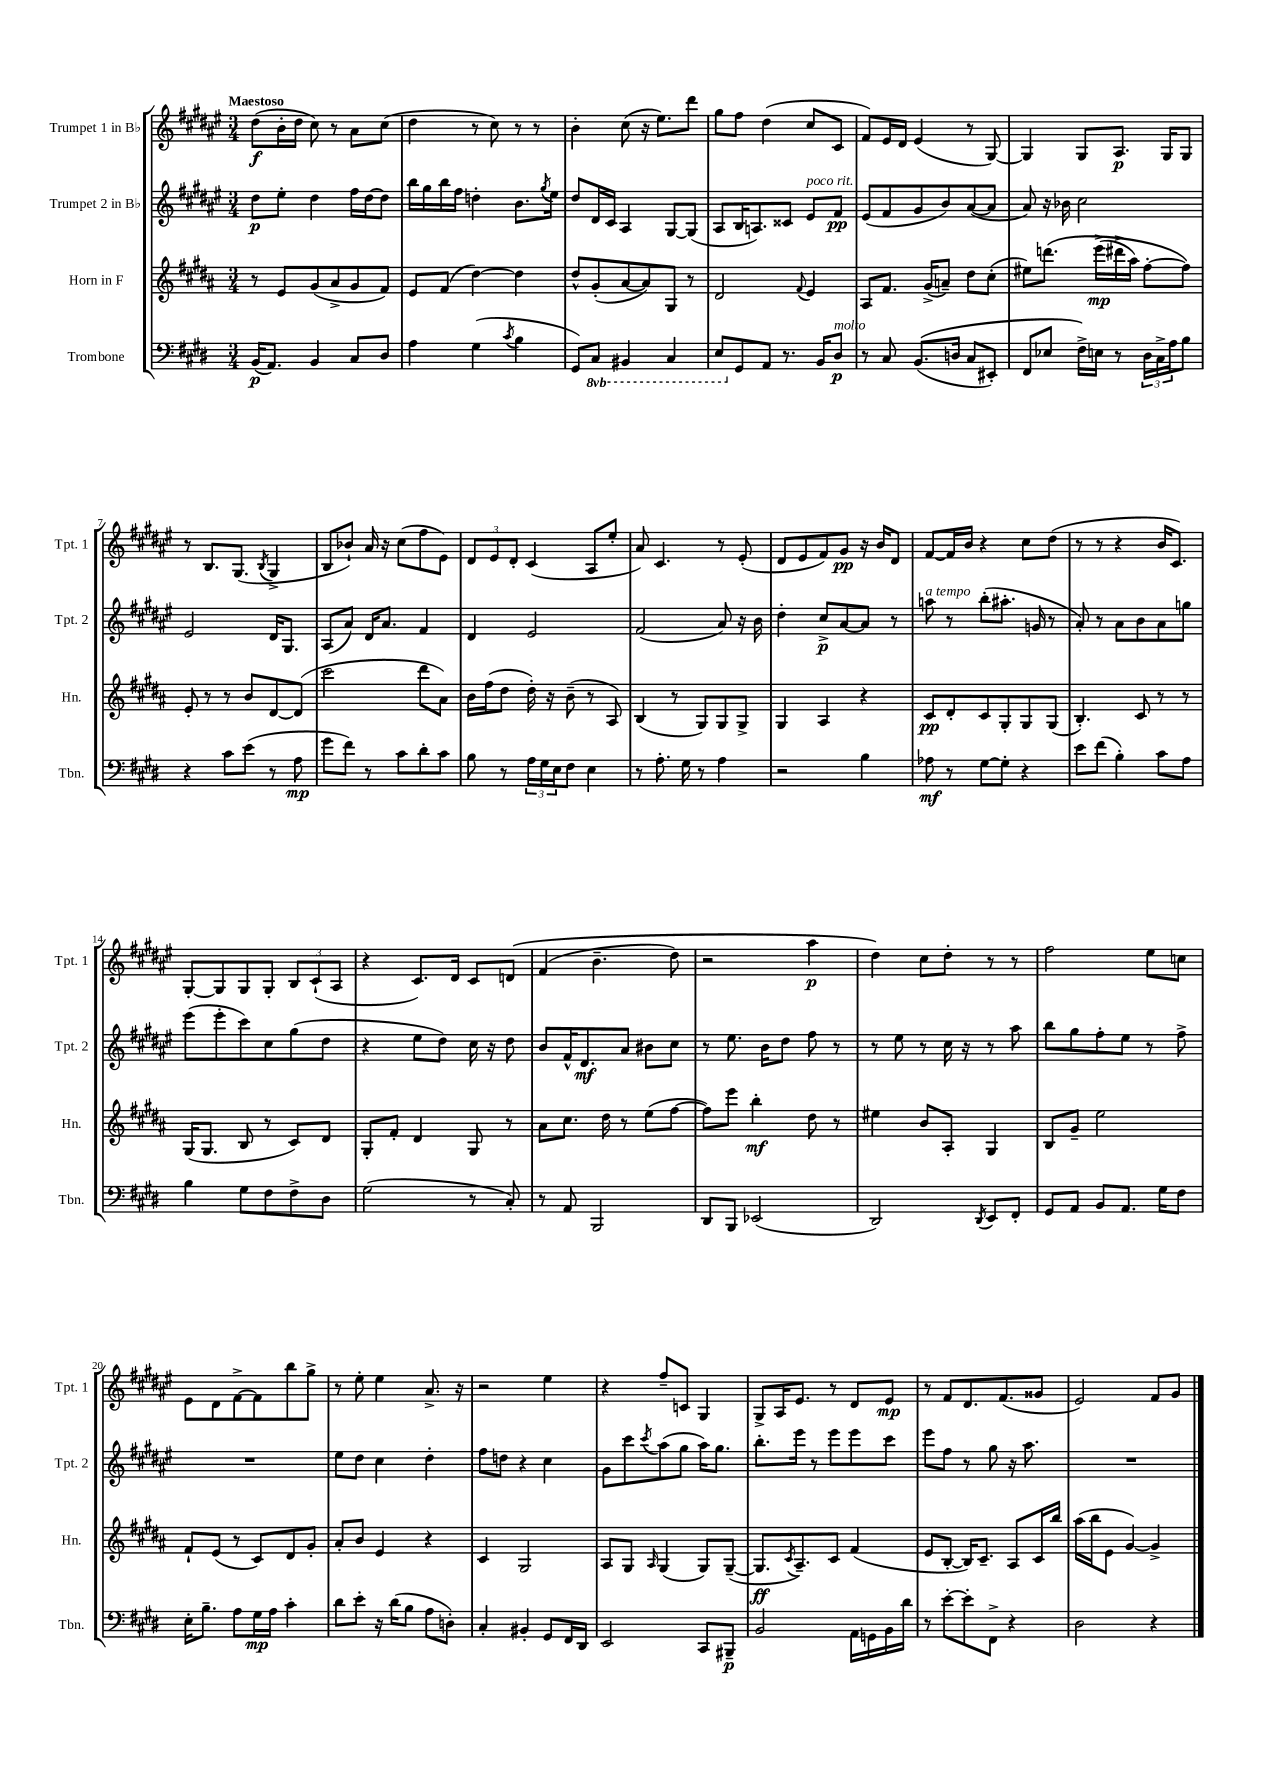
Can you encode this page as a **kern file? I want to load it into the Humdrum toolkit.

**kern	**kern	**kern	**kern
*staff4	*staff3	*staff2	*staff1
*clefF4	*clefG2	*clefG2	*clefG2
*k[f#c#g#d#]	*k[f#c#g#d#a#]	*k[f#c#g#d#a#e#]	*k[f#c#g#d#a#e#]
*M3/4	*M3/4	*M3/4	*M3/4
(16BB/LK	8r	8dd#\L	(8dd#\L
8.AA/J)	.	.	.
.	8e/L	8ee#'\J	16b'\L
.	.	.	16dd#\JJ
4BB/	(8g#/	4dd#\	8cc#\)
.	8a#^/	.	8r
8C#/L	8g#/	16ff#\LL	8a#\L
.	.	[16dd#\J	.
8D#/J	8f#/J)	8dd#\]J	(8cc#\J
=	=	=	=
4A\	8e/L	16bb\LL	4dd#\
.	.	16gg#\	.
.	(8f#/J	16bb\	.
.	.	16ff#\JJ	.
(4G#\	[4dd#\)	4dd'\	8r
.	.	.	8cc#\)
8qc#/	.	.	.
4B\	4dd#\]	8.b\L	8r
.	.	.	8r
.	.	8qgg#/	.
.	.	16ee#\Jk	.
=	=	=	=
8GG#/L)	8dd#^^/L	8dd#/L	4b'\
8CC#/J	(8g#'/	16d#/L	.
.	.	16c#/JJ	.
4BBB#/	[8a#/	4A#/	(8cc#\
.	8a#/])	.	16r
.	.	.	8.ee#\L)
4CC#/	8G#/J	[8G#/L	.
.	8r	(8G#/]J	8ddd#\J
=	=	=	=
8EE/L	2d#/	8A#/L	8gg#\L
8GG#/	.	16B/K	8ff#\J
.	.	8.A/)	.
8AA/J	.	.	(4dd#\
8.r	.	8c##/J	.
.	8qqf#/	.	.
.	4e/	8e#/L	8cc#/L
16BB/LK	.	.	.
8D#/J	.	8f#/J	8c#/J
=	=	=	=
8r	8A#/L	(8e#/L	8f#/L)
8C#/	8.f#/J	8f#/	16e#/L
.	.	.	16d#/JJ
&((8.BB/L	.	8g#/	(4e#/
.	(16g#^/LK	.	.
.	8a~/J)	8b/)	.
16D/Jk	.	.	.
8C#/L	8dd#\L	([8a#/	8r
8EE#'/J)	(8cc#'\J	8a#/]J	[8G#/)
=	=	=	=
8FF#/L	8ee#\L)	8a#/)	4G#/]
8E-/J	&(8.ddd\J	16r	.
.	.	16b-\	.
16F#^\LL&)	.	2cc#\	8G#/L
16E\JJ	(16eee^\LL	.	.
8r	16ddd#^\	.	8.A#/J
.	16aa#\JJ)	.	.
24D#\LL	[8ff#'\L	.	.
24C#^\	.	.	.
.	.	.	16G#/LK
24A\J	.	.	.
8B\J	8ff#\]J&)	.	8G#/J
=	=	=	=
4r	8e'/	2e#/	8r
.	8r	.	8.B/L
8c#\L	8r	.	.
.	.	.	(8.G#/J
(8e\J	8b/L	.	.
.	.	.	8qB/
8r	[8d#/	16d#/LK	4G#^/
.	.	8.G#/J	.
8A\	(8d#/]J	.	.
=	=	=	=
8g#\L	2ccc#\	(8A#/L	8B/L
8f#\J)	.	8a#/J)	8b-`/J)
8r	.	16d#/LK	16a#/
.	.	8.a#/J	16r
8c#\L	.	.	(8cc#\L
8d#'\	8ddd#\L	4f#/	8ff#\
8c#\J	8a#\J)	.	8e#\J)
=	=	=	=
8B\	16b\LL	4d#/	12d#/L
.	(16ff#\J	.	.
.	.	.	12e#/
8r	8dd#\J	.	.
.	.	.	12d#'/J
24A\LL	16dd#'\)	2e#/	(4c#/
24G#\	.	.	.
.	16r	.	.
24E\J	.	.	.
8F#\J	(8b~\	.	.
4E\	8r	.	8A#/L
.	8A#/)	.	8ee#'/J
=	=	=	=
8r	(4B/	(2f#/	8a#/)
8.A'\	.	.	4.c#/
.	8r	.	.
16G#\	.	.	.
8r	8G#/L)	.	.
4A\	8G#/	8a#/)	8r
.	8G#^/J	16r	(8e#'/
.	.	16b\	.
=	=	=	=
2r	4G#/	4dd#'\	8d#/L
.	.	.	8e#/
.	4A#/	8cc#^/L	8f#/)
.	.	[8a#/	8g#/J
4B\	4r	8a#/]J	16r
.	.	.	16b/LK
.	.	8r	8d#/J
=	=	=	=
8A-\	8c#/L	8aa\	[8f#/L
8r	8d#'/	8r	16f#/]L
.	.	.	16b/JJ
[8G#\L	8c#/	(8bb'\L	4r
8G#'\]J	8G#'/	8.aa#'\J	.
4r	8G#/	.	8cc#\L
.	.	16g/	.
.	(8G#/J	8r	(8dd#\J
=	=	=	=
8e\L	4.B'/)	8a#'/)	8r
(8f#\J	.	8r	8r
4B'\)	.	8a#\L	4r
.	8c#/	8b\	.
8c#\L	8r	8a#\	16b/LK
.	.	.	8.c#/J)
8A\J	8r	8gg\J	.
=	=	=	=
4B\	(16G#/LK	(8eee#\L	[8G#'/L
.	8.G#/J	.	.
.	.	8eee#'\	8G#/]
8G#\L	8B/	8ccc#\)	8G#/
8F#\	8r	8cc#\	8G#'/J
8F#^\	8c#/L)	(8gg#\	12B/L
.	.	.	(12c#`/
8D#\J	8d#/J	8dd#\J	.
.	.	.	12A#/J
=	=	=	=
(2G#\	8G#'/L	4r	4r
.	8f#'/J	.	.
.	4d#/	8ee#\L	8.c#/L)
.	.	8dd#\J)	.
.	.	.	16d#/Jk
8r	8G#/	16cc#\	8c#/L
.	.	16r	.
8C#'/)	8r	8dd#\	&(8d/J
=	=	=	=
8r	8a#\L	8b/L	(4f#/
8AA/	8.cc#\J	16f#^^/K	.
.	.	8.d#/	.
2BBB/	.	.	4.b~\
.	16dd#\	.	.
.	8r	8a#/J	.
.	(8ee\L	8b#\L	.
.	[8ff#\J	8cc#\J	8dd#\)
=	=	=	=
8DD#/L	8ff#\]L)	8r	2r
8BBB/J	8eee\J	8.ee#\	.
(2EE-/	4bb'\	.	.
.	.	16b\LK	.
.	.	8dd#\J	.
.	8dd#\	8ff#\	4aa#\
.	8r	8r	.
=	=	=	=
2DD#/)	4ee#\	8r	4dd#\&)
.	.	8ee#\	.
.	8b/L	8r	8cc#\L
.	8A#'/J	16cc#\	8dd#'\J
.	.	16r	.
8qDD#/	.	.	.
8EE/L	4G#/	8r	8r
8FF#'/J	.	8aa#\	8r
=	=	=	=
8GG#/L	8B/L	8bb\L	2ff#\
8AA/J	8g#~/J	8gg#\	.
8BB/L	2ee\	8ff#'\	.
8.AA/J	.	8ee#\J	.
.	.	8r	8ee#\L
16G#\LK	.	.	.
8F#\J	.	8ff#^\	8cc\J
=	=	=	=
16E'\LK	8f#`/L	2.r	8e#\L
8.B~\J	.	.	.
.	(8e/J	.	8d#\
8A\L	8r	.	[8f#^\
16G#\L	8c#/L)	.	8f#\]
16A\JJ	.	.	.
4c#'\	8d#/	.	8bb\
.	8g#'/J	.	8gg#^\J
=	=	=	=
8d#\L	8a#'/L	8ee#\L	8r
8e'\J	8b/J	8dd#\J	8ee#'\
16r	4e/	4cc#\	4ee#\
(16d#\LK	.	.	.
8B\J	.	.	.
8A\L	4r	4dd#'\	8.a#^/
8D'\J)	.	.	.
.	.	.	16r
=	=	=	=
4C#'/	4c#/	8ff#\L	2r
.	.	8dd\J	.
4BB#'/	2G#/	4r	.
8GG#/L	.	4cc#\	4ee#\
16FF#/L	.	.	.
16DD#/JJ	.	.	.
=	=	=	=
2EE/	8A#/L	8g#\L	4r
.	8G#/J	8ccc#\	.
.	16qqA#/	8qccc#/	.
.	(4G#/	(8aa#\	8ff#~/L
.	.	8gg#\J	8c/J
8CC#/L	8G#/L)	16aa#\LK)	4G#/
.	.	8.gg#\J	.
8BBB#~/J	([8G#~/J	.	.
=	=	=	=
2BB/	8.G#/]L	8.bb'\L	8G#^/L
.	.	.	16A#/K
.	8qc#/	.	.
.	8.A#~/)	16eee#\Jk	8.e#/J
.	.	8r	.
.	8c#/J	8eee#\L	8r
16AA\LL	(4f#/	8eee#\	8d#/L
16GG\	.	.	.
16BB\	.	8ccc#\J	8e#/J
16d#\JJ	.	.	.
=	=	=	=
8r	8e/L	8eee#\L	8r
[8e'\L	[8B'/J	8ff#\J	8f#/L
8e'\]	16B/]LK)	8r	8.d#/
.	8.c#~/J	.	.
8FF#^\J	.	8gg#\	.
.	.	.	(8.f#/
4r	8A#/L	16r	.
.	.	8.aa#\	.
.	16c#/L	.	8g##/J
.	16bb/JJ	.	.
=	=	=	=
2D#\	(16aa#\LL	2.r	2e#/)
.	16bb\J	.	.
.	8e\J	.	.
.	[4g#/)	.	.
4r	4g#^/]	.	8f#/L
.	.	.	8g#/J
==	==	==	==
*-	*-	*-	*-
